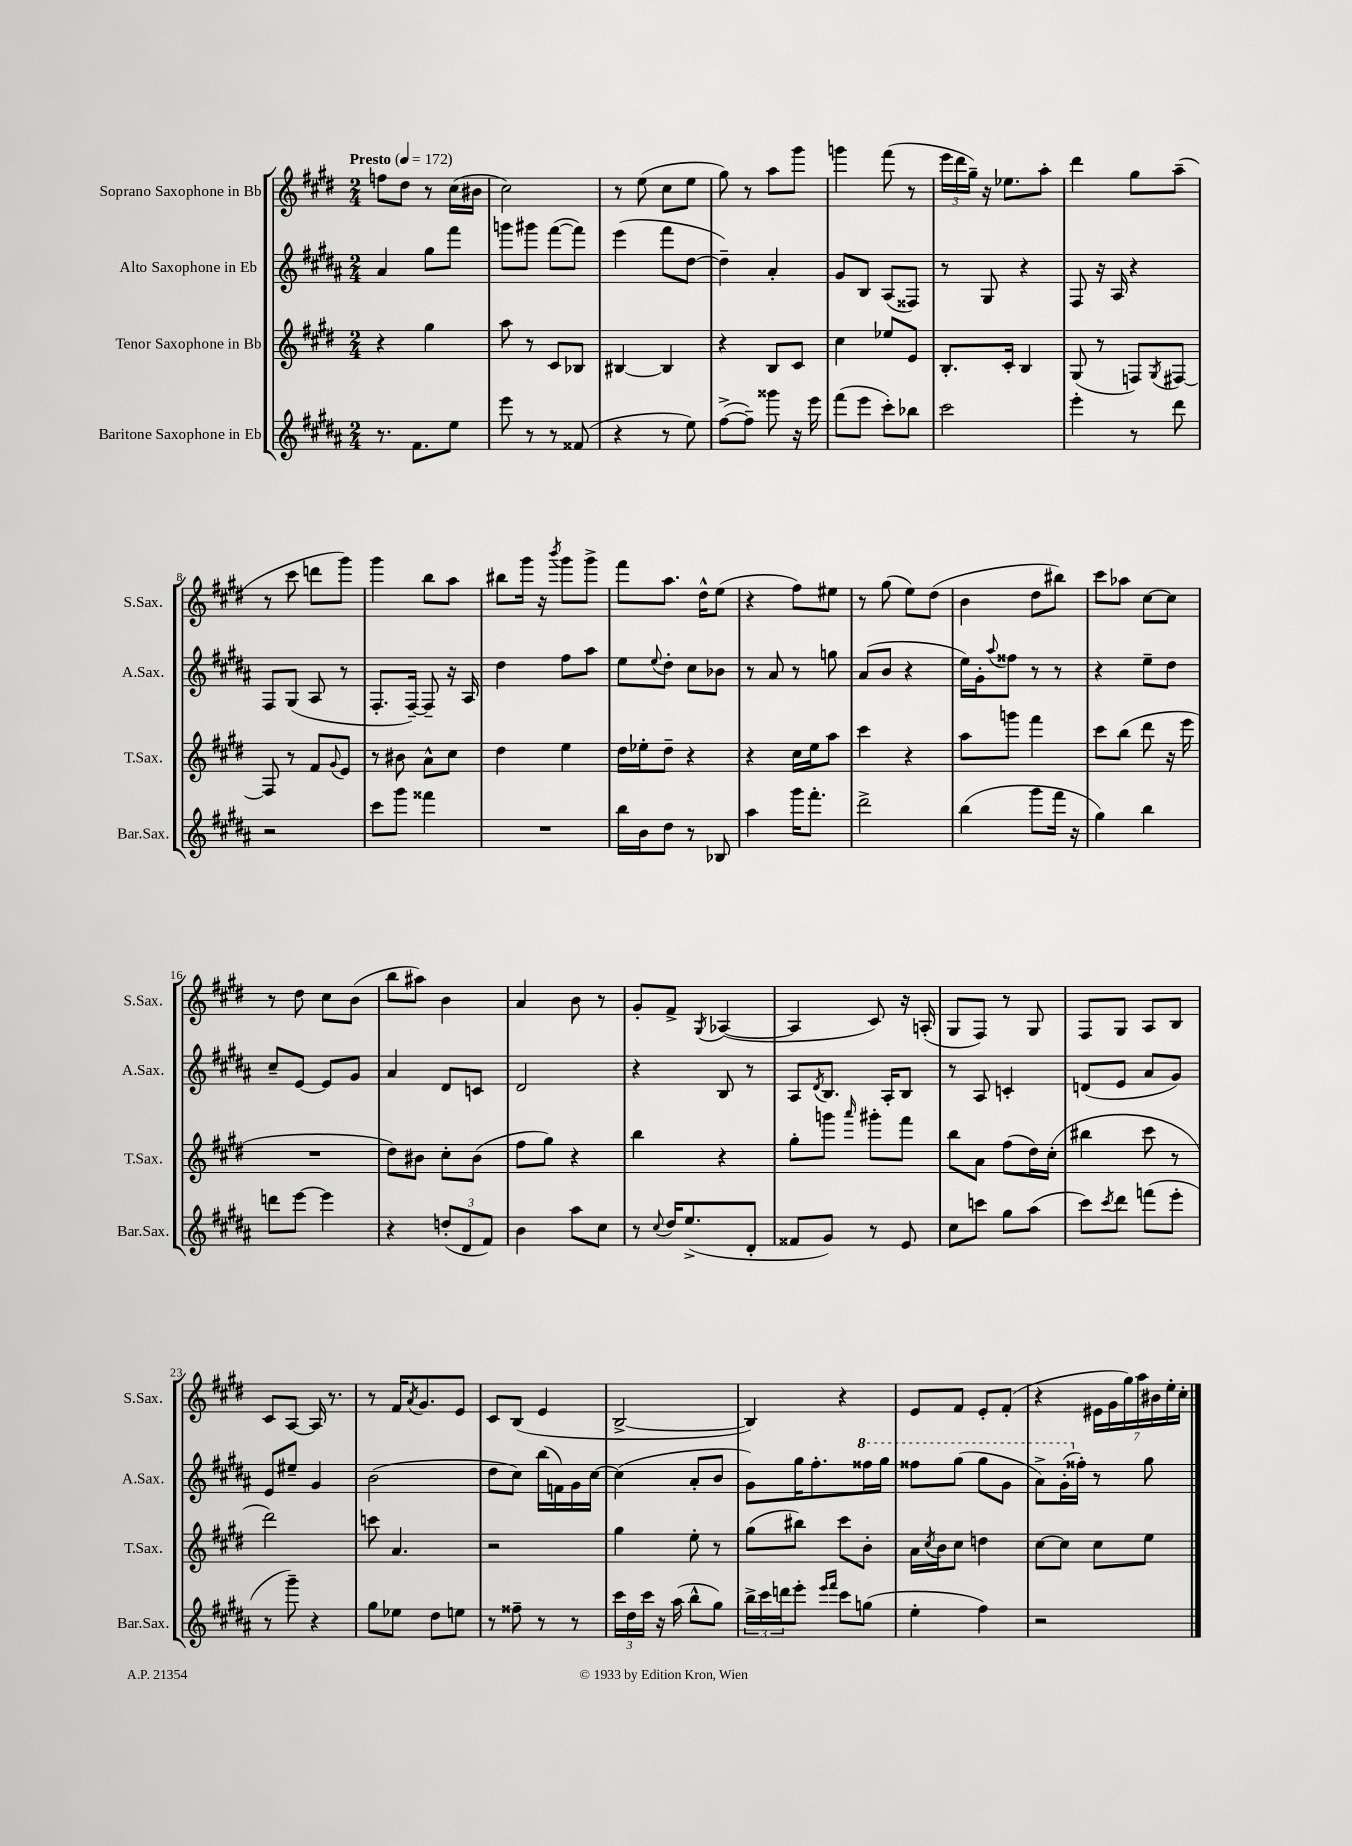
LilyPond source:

<<
\new StaffGroup <<
\new Staff = "s0" \with { instrumentName = "Soprano Saxophone in Bb" shortInstrumentName = "S.Sax." } {
    \clef treble \key e \major \numericTimeSignature \time 2/4 \tempo "Presto" 4 = 172
    f''8 dis''8 r8 cis''16( bis'16 |
    cis''2) |
    r8 e''8( cis''8 e''8 |
    gis''8) r8 a''8 gis'''8 |
    g'''4 fis'''8( r8 |
    \tuplet 3/2 { e'''16 dis'''16 gis''16--) } r16 ees''8. a''8-. |
    dis'''4 gis''8 a''8--( |
    r8 cis'''8 d'''8 gis'''8) |
    gis'''4 b''8 a''8 |
    bis''8 gis'''16 r16 \acciaccatura { b'''8 } gis'''8 gis'''8-> |
    fis'''8 a''8. dis''16-^ e''8( |
    r4 fis''8) eis''8 |
    r8 gis''8( e''8) dis''8( |
    b'4 dis''8 bis''8) |
    cis'''8 aes''8 cis''8~ cis''8 |
    r8 dis''8 cis''8 b'8( |
    b''8 ais''8) b'4 |
    a'4 b'8 r8 |
    gis'8-. fis'8-> \acciaccatura { gis8 } aes4~( |
    aes4 cis'8) r16 a16-.( |
    gis8 fis8) r8 gis8 |
    fis8 gis8 a8 b8 |
    cis'8 a8~ a16 r8. |
    r8 fis'16 \acciaccatura { a'8 } gis'8. e'8 |
    cis'8 b8( e'4 |
    b2~-> |
    b4) r4 |
    e'8 fis'8 e'8-. fis'8-.( |
    r4 \tuplet 7/4 { eis'16 gis'16 gis''16) a''16 bis'16 e''16-. cis''16-. } \bar "|." |
}
\new Staff = "s1" \with { instrumentName = "Alto Saxophone in Eb" shortInstrumentName = "A.Sax." } {
    \clef treble \key b \major \numericTimeSignature \time 2/4
    ais'4 gis''8 fis'''8 |
    g'''8 gis'''8 fis'''8~( fis'''8) |
    e'''4( fis'''8 dis''8~ |
    dis''4--) ais'4-. |
    gis'8 b8 ais8( fisis8) |
    r8 gis8 r4 |
    fis8 r16 ais16 r4 |
    fis8 gis8( ais8 r8 |
    fis8.-. fis16~--) fis8-- r16 ais16 |
    dis''4 fis''8 ais''8 |
    e''8 \appoggiatura { e''8 } dis''8-. cis''8 bes'8 |
    r8 ais'8 r8 g''8 |
    ais'8( b'8 r4 |
    e''16) gis'16-. \appoggiatura { ais''8 } fisis''8 r8 r8 |
    r4 e''8-- dis''8 |
    cis''8-- e'8~ e'8 gis'8 |
    ais'4 dis'8 c'8 |
    dis'2 |
    r4 b8 r8 |
    ais8 \acciaccatura { dis'8 } b8. ais16-. b8 |
    r8 ais8 c'4-. |
    d'8( e'8 ais'8 gis'8) |
    e'8 eis''8-- gis'4 |
    b'2( |
    dis''8 cis''8) b''16( f'16) gis'16 cis''16~ |
    cis''4( ais'8-. b'8 |
    gis'8) gis''16 fis''8.-. \ottava #1 fisis'''16 gis'''16 |
    fisis'''8 gis'''8( gis'''8 gis''8 |
    ais''8->) gis''16-.( \ottava #0 fisis''16-.) r8 gis''8 \bar "|." |
}
\new Staff = "s2" \with { instrumentName = "Tenor Saxophone in Bb" shortInstrumentName = "T.Sax." } {
    \clef treble \key e \major \numericTimeSignature \time 2/4
    r4 gis''4 |
    a''8 r8 cis'8 bes8 |
    bis4~ bis4 |
    r4 b8 cis'8 |
    cis''4 ees''8 e'8 |
    b8.-. cis'16-. b4 |
    gis8( r8 f8) \acciaccatura { gis8 } fis8~ |
    fis8 r8 fis'8 \appoggiatura { gis'8 } e'8 |
    r8 bis'8 a'8-^ cis''8 |
    dis''4 e''4 |
    dis''16 ees''16-. dis''8-- r4 |
    r4 cis''16 e''16 a''8 |
    cis'''4 r4 |
    a''8 g'''8 fis'''4 |
    cis'''8 b''8( dis'''8 r16 e'''16 |
    R2 |
    dis''8) bis'8 cis''8-. bis'8( |
    fis''8 gis''8) r4 |
    b''4 r4 |
    gis''8-. g'''8 \grace { a'''16 } gis'''8-. fis'''8 |
    b''8 a'8 fis''8( dis''16) cis''16-.( |
    bis''4 cis'''8 r8 |
    dis'''2) |
    c'''8 a'4. |
    r2 |
    gis''4 e''8-. r8 |
    gis''8( bis''8) cis'''8 b'8-. |
    a'16 \acciaccatura { cis''8 } b'16 cis''8 d''4 |
    cis''8~ cis''8 cis''8 e''8 \bar "|." |
}
\new Staff = "s3" \with { instrumentName = "Baritone Saxophone in Eb" shortInstrumentName = "Bar.Sax." } {
    \clef treble \key b \major \numericTimeSignature \time 2/4
    r8. fis'8. e''8 |
    e'''8 r8 r8 fisis'8( |
    r4 r8 e''8) |
    fis''8~->( fis''8--) gisis'''8 r16 e'''16 |
    fis'''8( e'''8 cis'''8-.) bes''8 |
    cis'''2 |
    e'''4-. r8 dis'''8 |
    r2 |
    cis'''8 gis'''8 fisis'''4 |
    R2 |
    b''16 b'16 dis''8 r8 bes8 |
    ais''4 gis'''16 fis'''8.-. |
    dis'''2-> |
    b''4( gis'''8 fis'''16 r16 |
    gis''4) b''4 |
    d'''8 e'''8~ e'''4 |
    r4 \tuplet 3/2 { d''8-.( dis'8 fis'8) } |
    b'4 ais''8 cis''8 |
    r8 \appoggiatura { cis''8 } dis''16 e''8.->( dis'8-. |
    fisis'8 gis'8) r8 e'8 |
    cis''8 c'''8 gis''8 ais''8( |
    cis'''8) \acciaccatura { cis'''8 } dis'''8 f'''8( e'''8-. |
    r8 gis'''8--) r4 |
    gis''8 ees''8 dis''8 e''8 |
    r8 fisis''8-- r8 r8 |
    \tuplet 3/2 { cis'''16 dis''16 cis'''16 } r16 ais''16( b''8-^ gis''8) |
    \tuplet 3/2 { b''16-> cis'''16 d'''16 } e'''8-. \grace { e'''16 fis'''16 } cis'''8 g''8( |
    e''4-. fis''4) |
    r2 \bar "|." |
}
>>
>>
